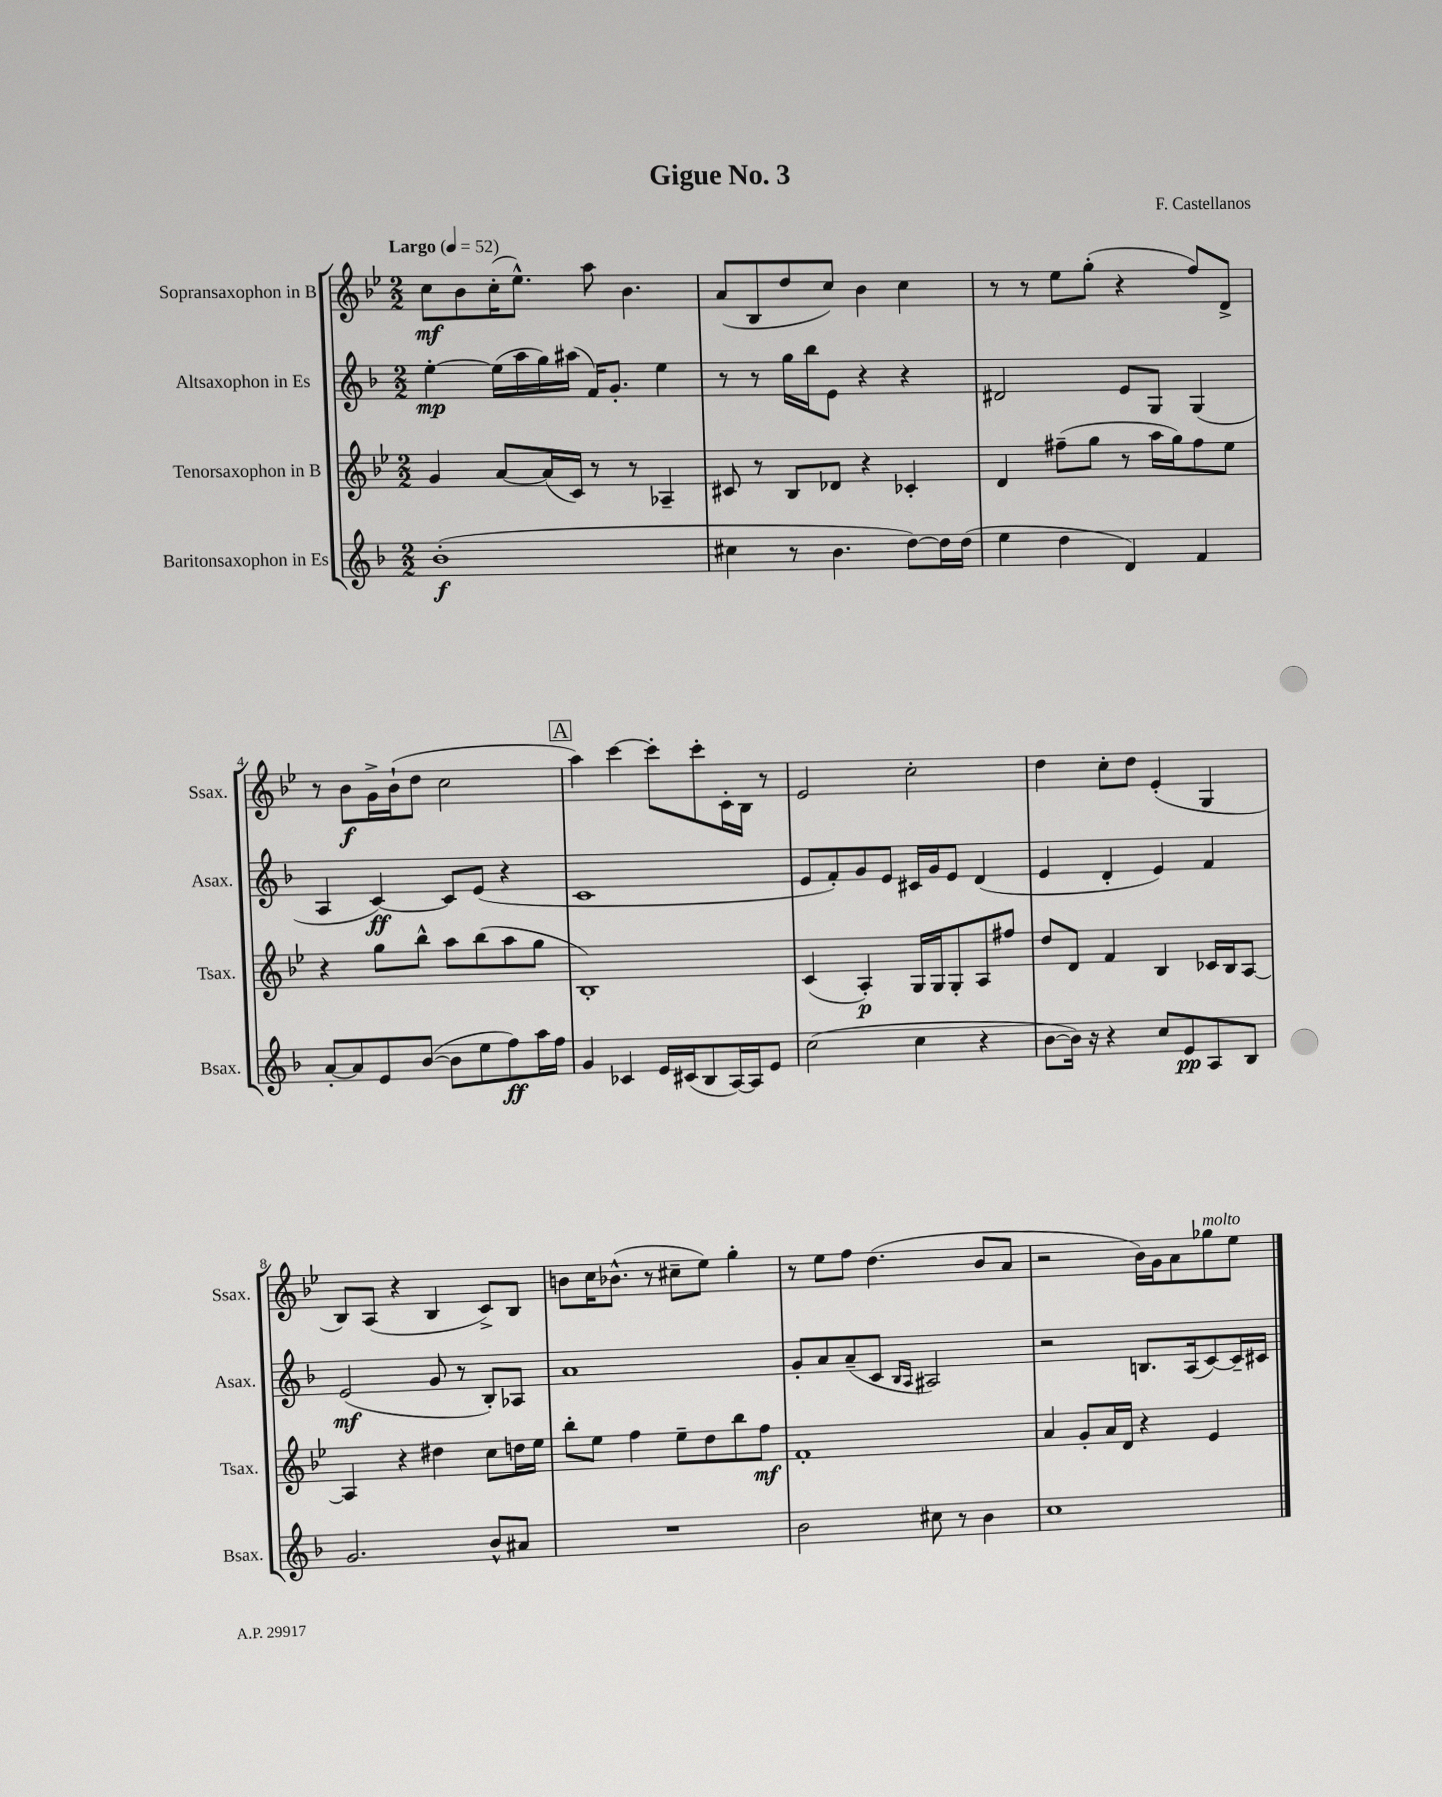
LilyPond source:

\header { title = "Gigue No. 3" composer = "F. Castellanos" }
<<
\new StaffGroup <<
\new Staff = "s0" \with { instrumentName = "Sopransaxophon in B" shortInstrumentName = "Ssax." } {
    \clef treble \key bes \major \numericTimeSignature \time 2/2 \tempo "Largo" 4 = 52
    c''8\mf bes'8 c''16-.( ees''8.-^) a''8 bes'4. |
    a'8( bes8 d''8 c''8) bes'4 c''4 |
    r8 r8 ees''8 g''8-.( r4 f''8) d'8-> |
    r8 bes'8\f g'16-> bes'16-!( d''8 c''2 |
    \mark \markup { \box "A" } a''4) c'''4~ c'''8-. c'''8-. c'16-. bes16 r8 |
    ees'2 c''2-. |
    d''4 c''8-. d''8 ees'4-.( g4 |
    bes8) a8( r4 bes4 c'8->) bes8 |
    b'8 c''16 bes'8.-^( r8 cis''8-- ees''8) g''4-. |
    r8 ees''8 f''8 d''4.( bes'8 a'8 |
    r2 bes'16) g'16 a'8 ges''8^\markup { \italic "molto" } ees''8 \bar "|." |
}
\new Staff = "s1" \with { instrumentName = "Altsaxophon in Es" shortInstrumentName = "Asax." } {
    \clef treble \key f \major \numericTimeSignature \time 2/2
    e''4~-.\mp e''16( a''16 g''16) ais''16( f'16) g'8.-. e''4 |
    r8 r8 g''16 bes''16 e'8 r4 r4 |
    dis'2 e'8 g8 g4( |
    a4 c'4~\ff) c'8 e'8( r4 |
    \mark \markup { \box "A" } c'1 |
    e'8 f'8-.) g'8 e'8 cis'16 g'16 e'8 d'4( |
    e'4 d'4-. e'4) f'4 |
    e'2\mf( g'8 r8 bes8-.) aes8 |
    a'1 |
    g'8-. a'8 a'8--( c'8 \grace { bes16 a16 } ais2) |
    r2 b8. a16( c'8~) c'16-- cis'16 \bar "|." |
}
\new Staff = "s2" \with { instrumentName = "Tenorsaxophon in B" shortInstrumentName = "Tsax." } {
    \clef treble \key bes \major \numericTimeSignature \time 2/2
    g'4 a'8~ a'16( c'16) r8 r8 aes4-- |
    cis'8 r8 bes8 des'8 r4 ces'4-. |
    d'4 fis''8--( g''8 r8 a''16 g''16) fis''8 ees''8 |
    r4 g''8 bes''8-^ a''8 bes''8( a''8 g''8 |
    \mark \markup { \box "A" } bes1-.) |
    c'4( a4-.\p) g16 g16 g8-. a8 fis''8 |
    d''8 d'8 f'4 bes4 ces'16 bes16 a8~ |
    a4 r4 dis''4 c''8 d''16 ees''16 |
    bes''8-. ees''8 f''4 ees''8-- d''8 bes''8 f''8\mf |
    f'1-. |
    a'4 g'8-. a'16 d'16 r4 ees'4 \bar "|." |
}
\new Staff = "s3" \with { instrumentName = "Baritonsaxophon in Es" shortInstrumentName = "Bsax." } {
    \clef treble \key f \major \numericTimeSignature \time 2/2
    bes'1-.\f( |
    cis''4 r8 bes'4. d''8~) d''16 d''16( |
    e''4 d''4 d'4) f'4 |
    a'8~-. a'8 e'8 bes'8~( bes'8 e''8 f''8\ff) a''16 f''16 |
    \mark \markup { \box "A" } g'4 ces'4 e'16 cis'16( bes8 a16~) a16 e'8 |
    c''2( c''4 r4 |
    bes'8~ bes'16) r16 r4 c''8 e'8\pp a8 bes8 |
    g'2. bes'8-^ ais'8 |
    R1 |
    bes'2 cis''8 r8 bes'4 |
    c''1 \bar "|." |
}
>>
>>
